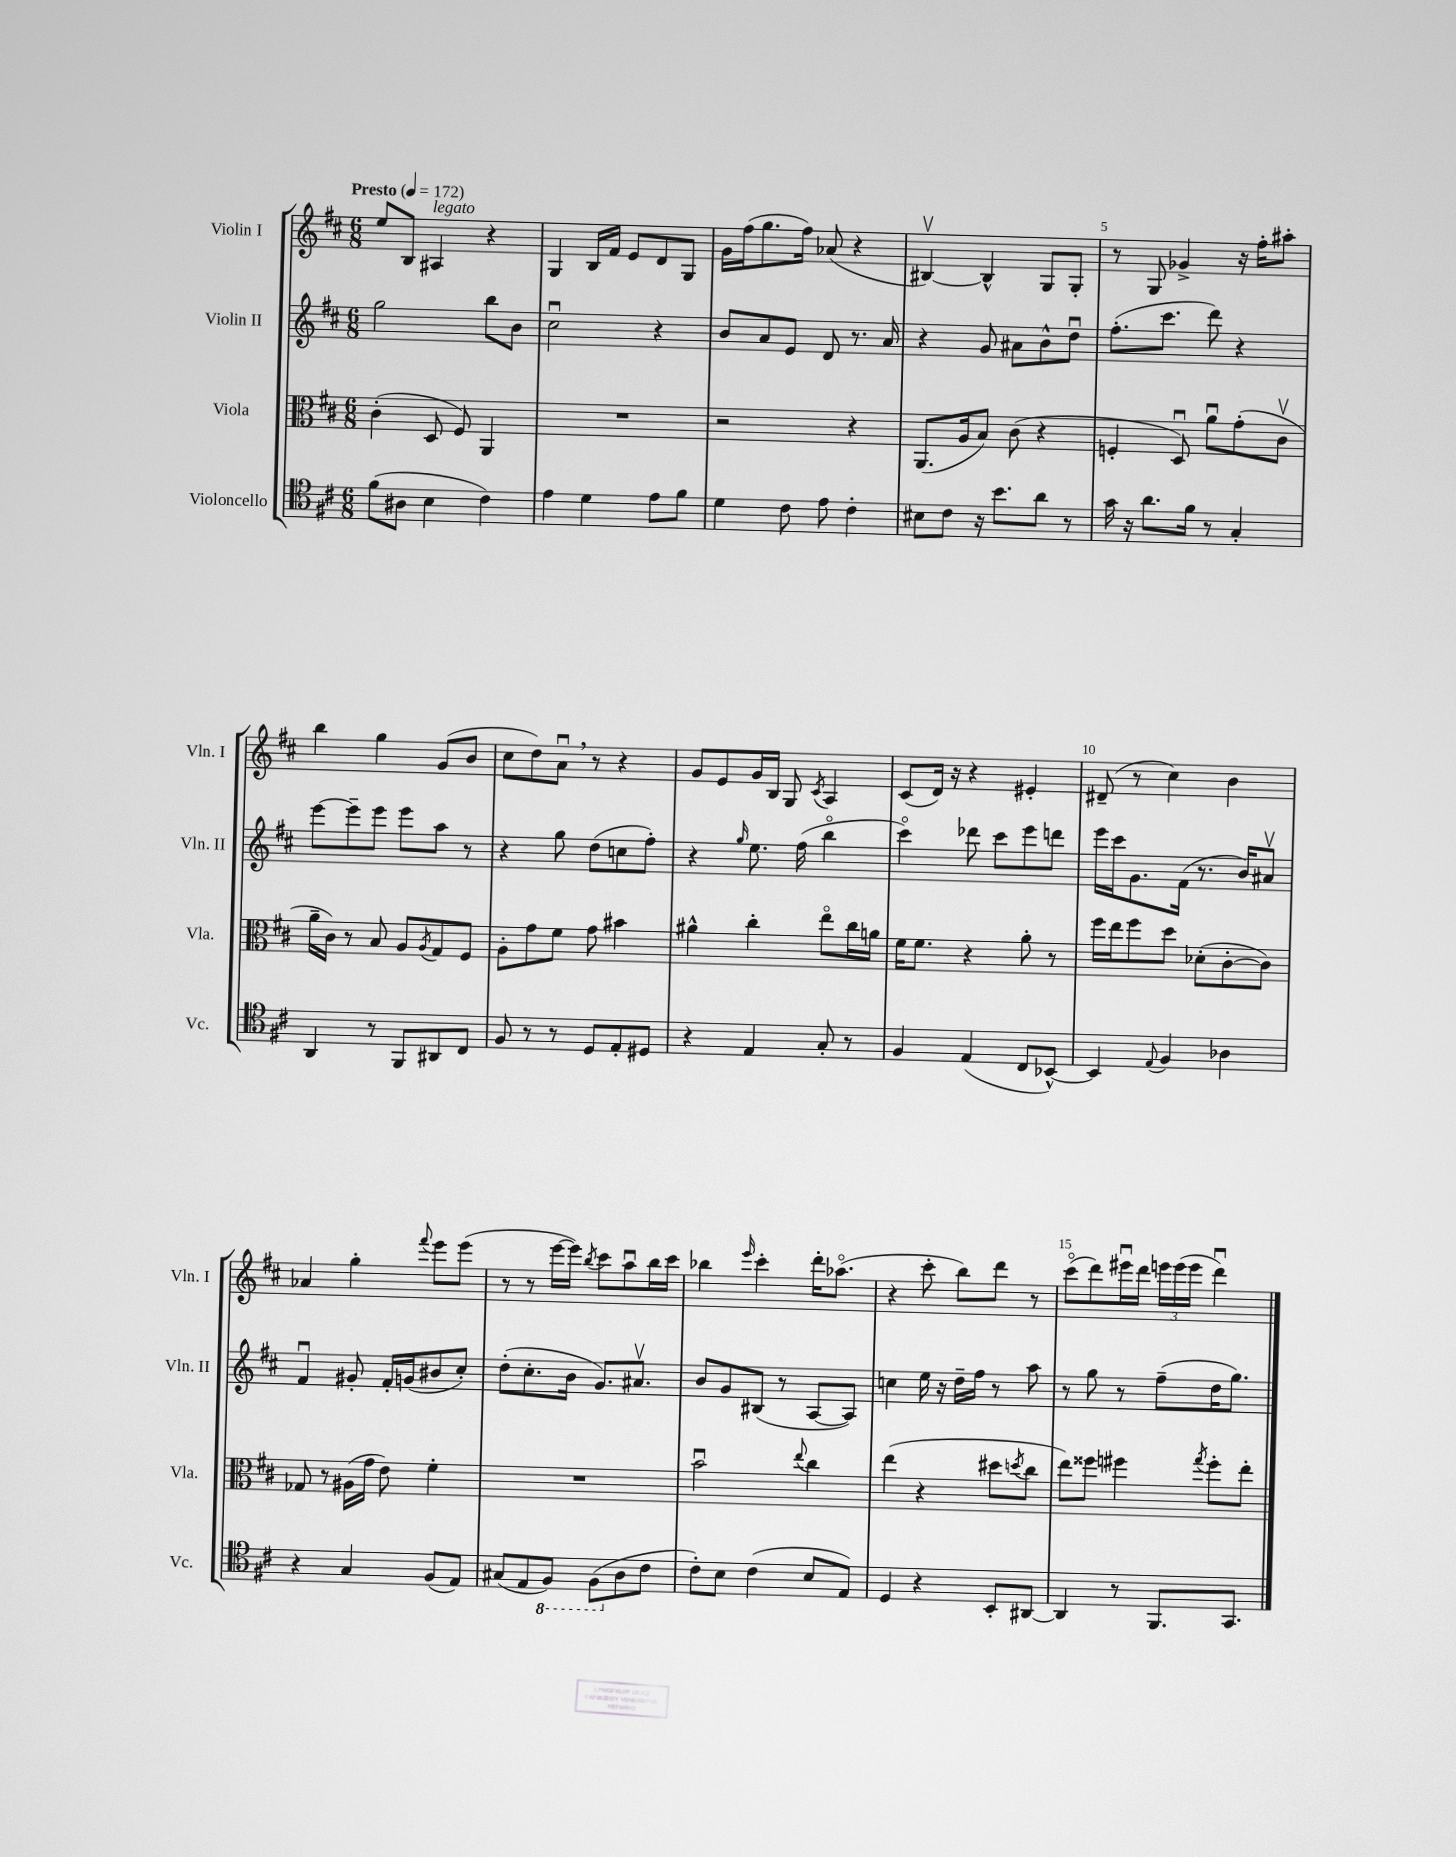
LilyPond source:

<<
\new StaffGroup <<
\new Staff = "s0" \with { instrumentName = "Violin I" shortInstrumentName = "Vln. I" } {
    \clef treble \key d \major \numericTimeSignature \time 6/8 \tempo "Presto" 4 = 172
    e''8 b8 ais4^\markup { \italic "legato" } r4 |
    g4 b16 fis'16 e'8 d'8 g8 |
    g'16 fis''16( g''8. fis''16) aes'8( r4 |
    bis4~\upbow) bis4-^ g8 g8-. |
    r8 g8 ges'4-> r16 fis''16-. ais''8-. |
    b''4 g''4 g'8( b'8 |
    cis''8 d''8) a'8\downbow \breathe r8 r4 |
    g'8 e'8 g'16 b16 g8 \acciaccatura { cis'8 } a4 |
    cis'8( d'16) r16 r4 eis'4-. |
    dis'8--( r8 cis''4) b'4 |
    aes'4 g''4-. \appoggiatura { fis'''8 } e'''8 e'''8( |
    r8 r8 e'''16~ e'''16) \acciaccatura { b''8 } cis'''8 a''8\downbow b''16 cis'''16 |
    bes''4 \grace { e'''16 } cis'''4-. d'''16-. aes''8.\flageolet( |
    r4 cis'''8-. b''8) d'''8 r8 |
    cis'''8\flageolet( d'''8) eis'''16\downbow d'''16 \tuplet 3/2 { e'''16 e'''16( e'''16 } d'''4\downbow) \bar "|." |
}
\new Staff = "s1" \with { instrumentName = "Violin II" shortInstrumentName = "Vln. II" } {
    \clef treble \key d \major \numericTimeSignature \time 6/8
    g''2 b''8 b'8 |
    cis''2\downbow r4 |
    b'8 a'8 e'8 d'8 r8. a'16 |
    r4 g'8 ais'8 b'8-^ d''8\downbow |
    fis''8.-.( cis'''8. d'''8) r4 |
    e'''8~ e'''8-- e'''8 e'''8 a''8 r8 |
    r4 g''8 d''8( c''8 fis''8-.) |
    r4 \grace { g''16 } e''8. fis''16( b''4\flageolet |
    cis'''4\flageolet) des'''8 cis'''8 e'''8 d'''8 |
    e'''16 cis'''16 g'8. fis'16( r8. b'16) ais'8\upbow |
    fis'4\downbow gis'8-. fis'16-. g'16( bis'8 cis''8-.) |
    d''8-.( cis''8.-. b'16 g'8.) ais'8.\upbow |
    b'8 g'8 bis8( r8 a8~ a8) |
    c''4 e''16 r16 d''16-- fis''16 r8 a''8 |
    r8 g''8 r8 fis''8--( d''16 g''8.) \bar "|." |
}
\new Staff = "s2" \with { instrumentName = "Viola" shortInstrumentName = "Vla." } {
    \clef alto \key d \major \numericTimeSignature \time 6/8
    cis'4-.( d8 fis8) a,4 |
    R2. |
    r2 r4 |
    a,8.( a16 b8) cis'8( r4 |
    f4-. d8\downbow) a'8\downbow g'8-.( cis'8\upbow |
    a'16-- cis'16) r8 b8 a8 \acciaccatura { a8 } g8 fis8 |
    a8-. g'8 fis'8 g'8 bis'4 |
    ais'4-^ cis''4-. e''8\flageolet cis''16 a'16 |
    fis'16 fis'8. r4 a'8-. r8 |
    fis''16 e''16 fis''8 d''8 des'8-.( cis'8~-. cis'8) |
    ges8 r8 ais16( g'16 e'8) fis'4-. |
    R2. |
    b'2\downbow \appoggiatura { e''8 } cis''4 |
    e''4( r4 dis''8 \acciaccatura { d''8 } cis''8 |
    e''8) fisis''8 fis''4 \acciaccatura { g''8 } fis''8-. e''8-. \bar "|." |
}
\new Staff = "s3" \with { instrumentName = "Violoncello" shortInstrumentName = "Vc." } {
    \clef tenor \key d \major \numericTimeSignature \time 6/8
    fis'8( ais8 b4 cis'4) |
    e'4 d'4 e'8 fis'8 |
    d'4 cis'8 e'8 cis'4-. |
    bis8 cis'8 r16 b'8. a'8 r8 |
    g'16 r16 a'8. fis'16 r8 g4-. |
    a,4 r8 fis,8 ais,8 cis8 |
    fis8 r8 r8 d8 e8-. dis8 |
    r4 e4 g8-. r8 |
    fis4 e4( cis8 bes,8~-^) |
    bes,4 \appoggiatura { e8 } fis4 aes4 |
    r4 g4 fis8( e8) |
    gis8( e8 \ottava #-1 fis,8) fis,8( \ottava #0 a8 cis'8 |
    cis'8-.) b8 cis'4( b8 e8) |
    d4 r4 b,8-. ais,8~ |
    ais,4 r8 fis,8. g,8. \bar "|." |
}
>>
>>
\layout { \context { \Score \override BarNumber.break-visibility = ##(#f #t #t) barNumberVisibility = #(every-nth-bar-number-visible 5) } }
